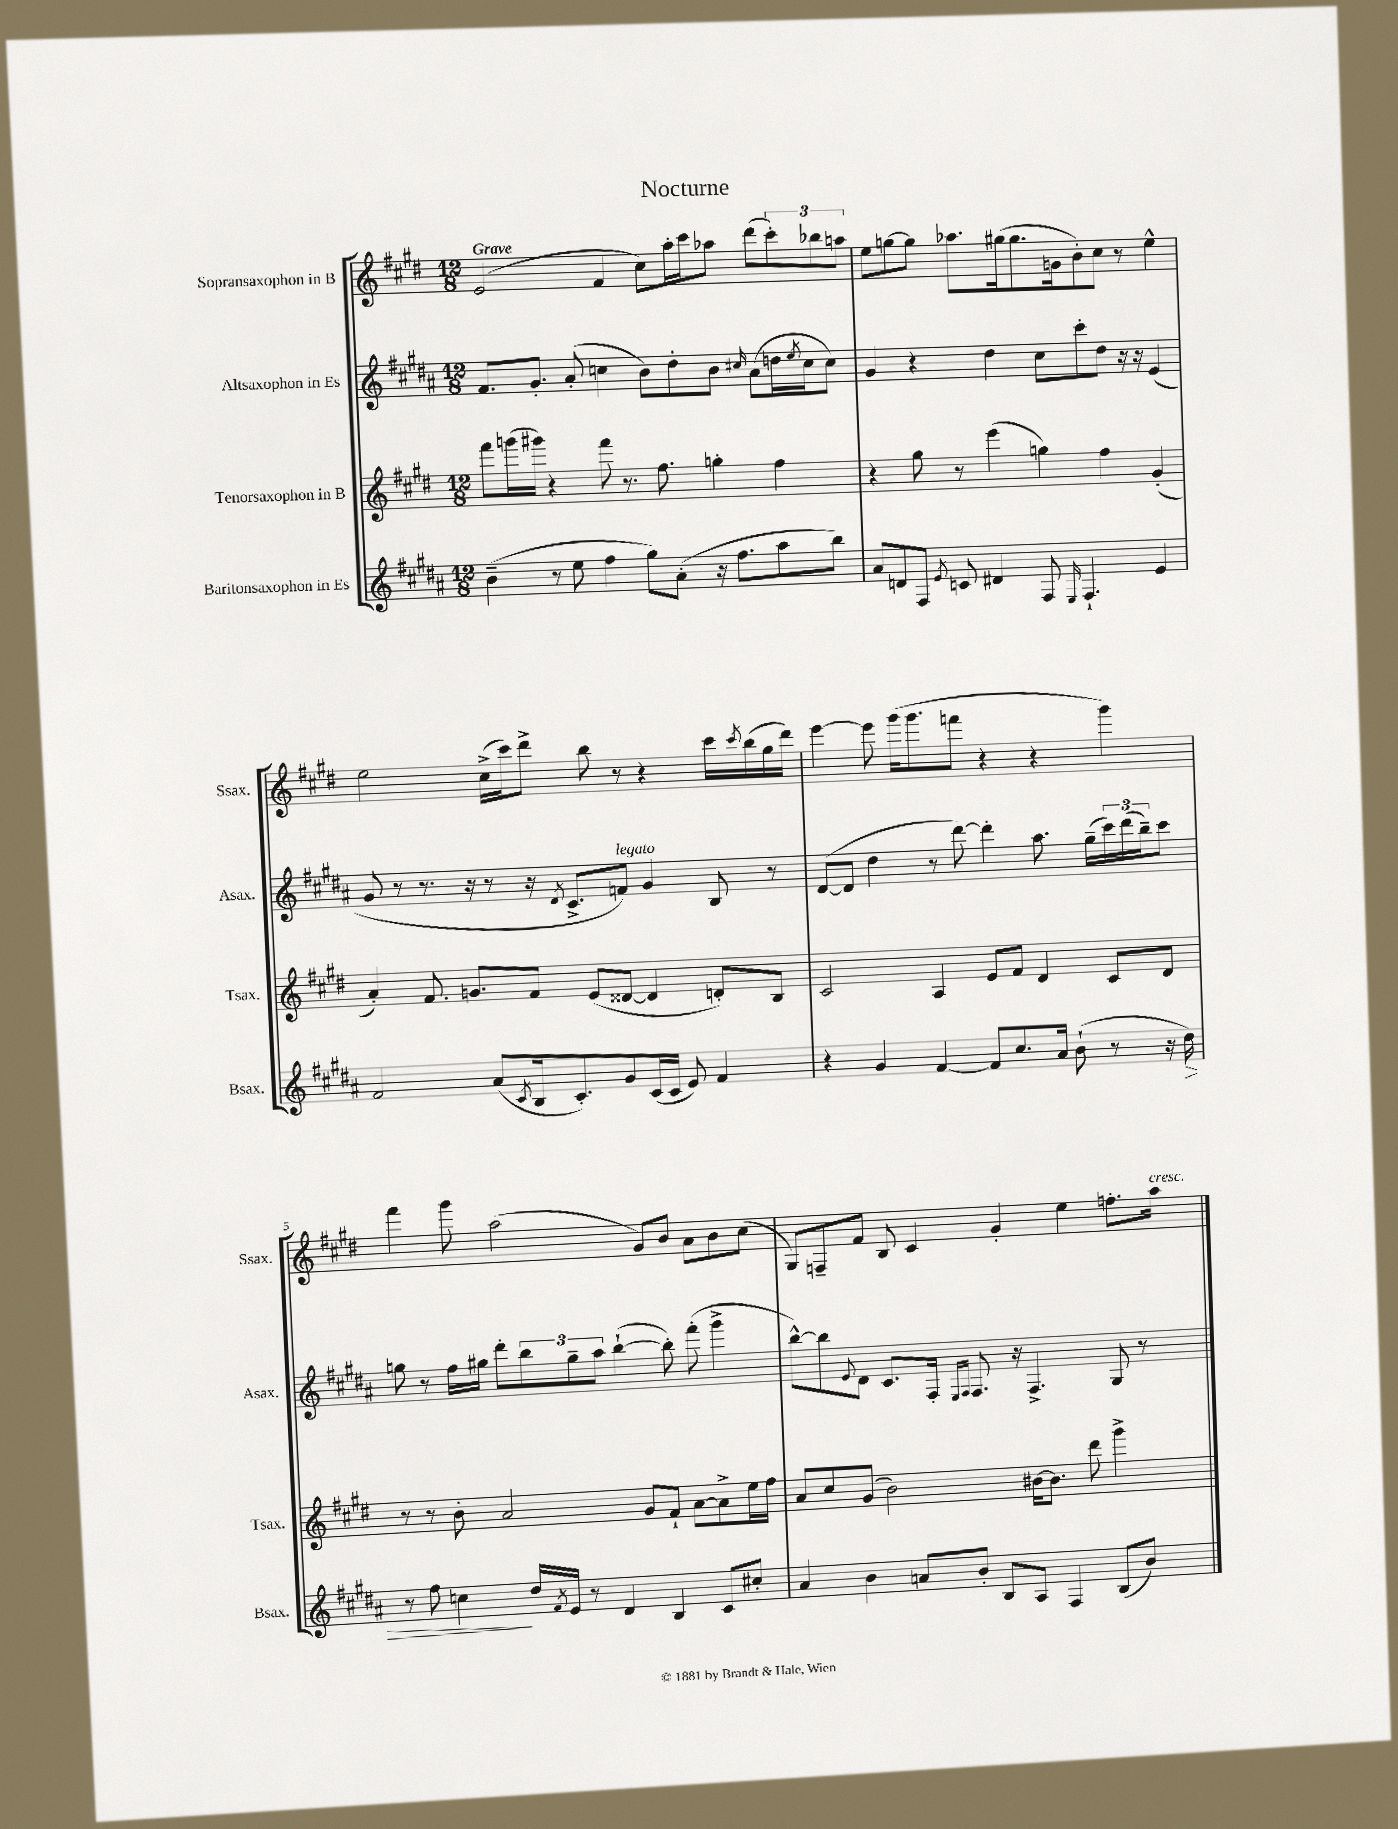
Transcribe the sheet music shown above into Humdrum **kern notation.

**kern	**kern	**kern	**kern
*staff4	*staff3	*staff2	*staff1
*clefG2	*clefG2	*clefG2	*clefG2
*k[f#c#g#d#a#]	*k[f#c#g#d#]	*k[f#c#g#d#a#]	*k[f#c#g#d#]
*M12/8	*M12/8	*M12/8	*M12/8
(4b~	8fff#	8.f#	(2e
.	(16ggg	.	.
.	16ggg#)	8.g#'	.
8r	4r	.	.
8ee	.	(8a#'	.
4ff#	8fff#	4cc	4f#
.	8.r	.	.
8gg#)	.	8b)	8cc#)
.	8.ff#	.	.
(8a#'	.	8dd#'	16aa'
.	.	.	16ccc#
16r	4gg'	8b	8aa-
8.ff#	.	.	.
.	.	16qqcc#	.
.	.	(8a#	(8ddd#
8aa#	4ff#	16dd	12ccc#')
.	.	8qee	.
.	.	16cc#	.
.	.	.	12bb-
8bb)	.	8cc#)	.
.	.	.	12aa
=	=	=	=
8a#	4r	4g#	8ee
8d	.	.	[8gg
8F#	8gg#	4r	8gg]
8qe	.	.	.
8c	8r	.	8.aa-
4d#	(4eee	4dd#	.
.	.	.	(16gg#
.	.	.	8.gg#
8F#	4gg)	8cc#	.
.	.	.	16g
16qqE	.	.	.
4.F#`	.	8ccc#'	8b')
.	4ff#	8dd#	8cc#
.	.	16r	8r
.	.	16r	.
4e	(4g#'	(4e	4ee^^
=	=	=	=
2f#	4a')	8g#	2ee
.	.	8r	.
.	8.f#	8.r	.
.	8.g	16r	.
(8a#	.	8r	(16cc#^
.	.	.	16ccc#)
8qc#	.	.	.
16B	8f#	16r	8ddd#^
.	.	8qd#	.
8.c#')	.	8.c#^	.
.	(8e	.	8bb
8g#	[8d##	8f)	8r
(16c#	4d##]	4g#	4r
16c#	.	.	.
8e)	.	.	.
4f#	8d')	8B	16ccc#
.	.	.	8qccc#
.	.	.	(16bb
.	8B	8r	16gg#
.	.	.	16ddd#)
=	=	=	=
4r	2c#	([8d#	[4eee
.	.	8d#]	.
4g#	.	4dd#	8eee]
.	.	.	(16ggg#
.	.	.	8.ggg#
[4f#	4A	8r	.
.	.	[8ddd#)	8fff
8f#]	8e	4ddd#']	4r
8.cc#	8f#	.	.
.	4d#	8.aa#	4r
16a#	.	.	.
(8b`	.	.	.
.	.	(16gg#~	.
8r	8c#	24ccc#)	4ggg#)
.	.	(24ddd#	.
.	.	24bb~)	.
16r	8d#	8ccc#	.
16dd#)	.	.	.
=	=	=	=
8r	8r	8gg	4fff#
8ff#	8r	8r	.
4cc	8b'	16ff#	8ggg#
.	.	16gg#	.
.	2a	8ddd#'	(2aa
16dd#	.	12bb	.
8qf#	.	.	.
16e	.	.	.
.	.	12gg#~	.
8r	.	.	.
.	.	12aa#	.
4d#	.	([4bb`	.
.	8g#	.	8g#)
4B	8f#`	8bb'])	8b
.	[8a	(8fff#'	8a
8c#	8a^]	4ggg#^	8b
8cc#'	16ee	.	(8cc#
.	16ff#	.	.
=	=	=	=
4a#	8a	[8bb^^)	8G#)
.	8cc#	8bb]	8F~
.	.	8qqe	.
4b	(8g#	8d#	8f#
.	2b)	8.c#	8B
8a	.	.	4c#
.	.	16F#'	.
.	.	16qqE	.
.	.	16qqF#	.
8b'	.	8.F#	.
8B	.	.	4g#'
.	.	16r	.
8A#	[16b#	4.F#^	.
.	8.b#]	.	.
4F#	.	.	4ee
.	8ddd#	.	.
(8B	4ggg#^	8G#	8.ff'
8b)	.	8r	.
.	.	.	16aa
==	==	==	==
*-	*-	*-	*-
